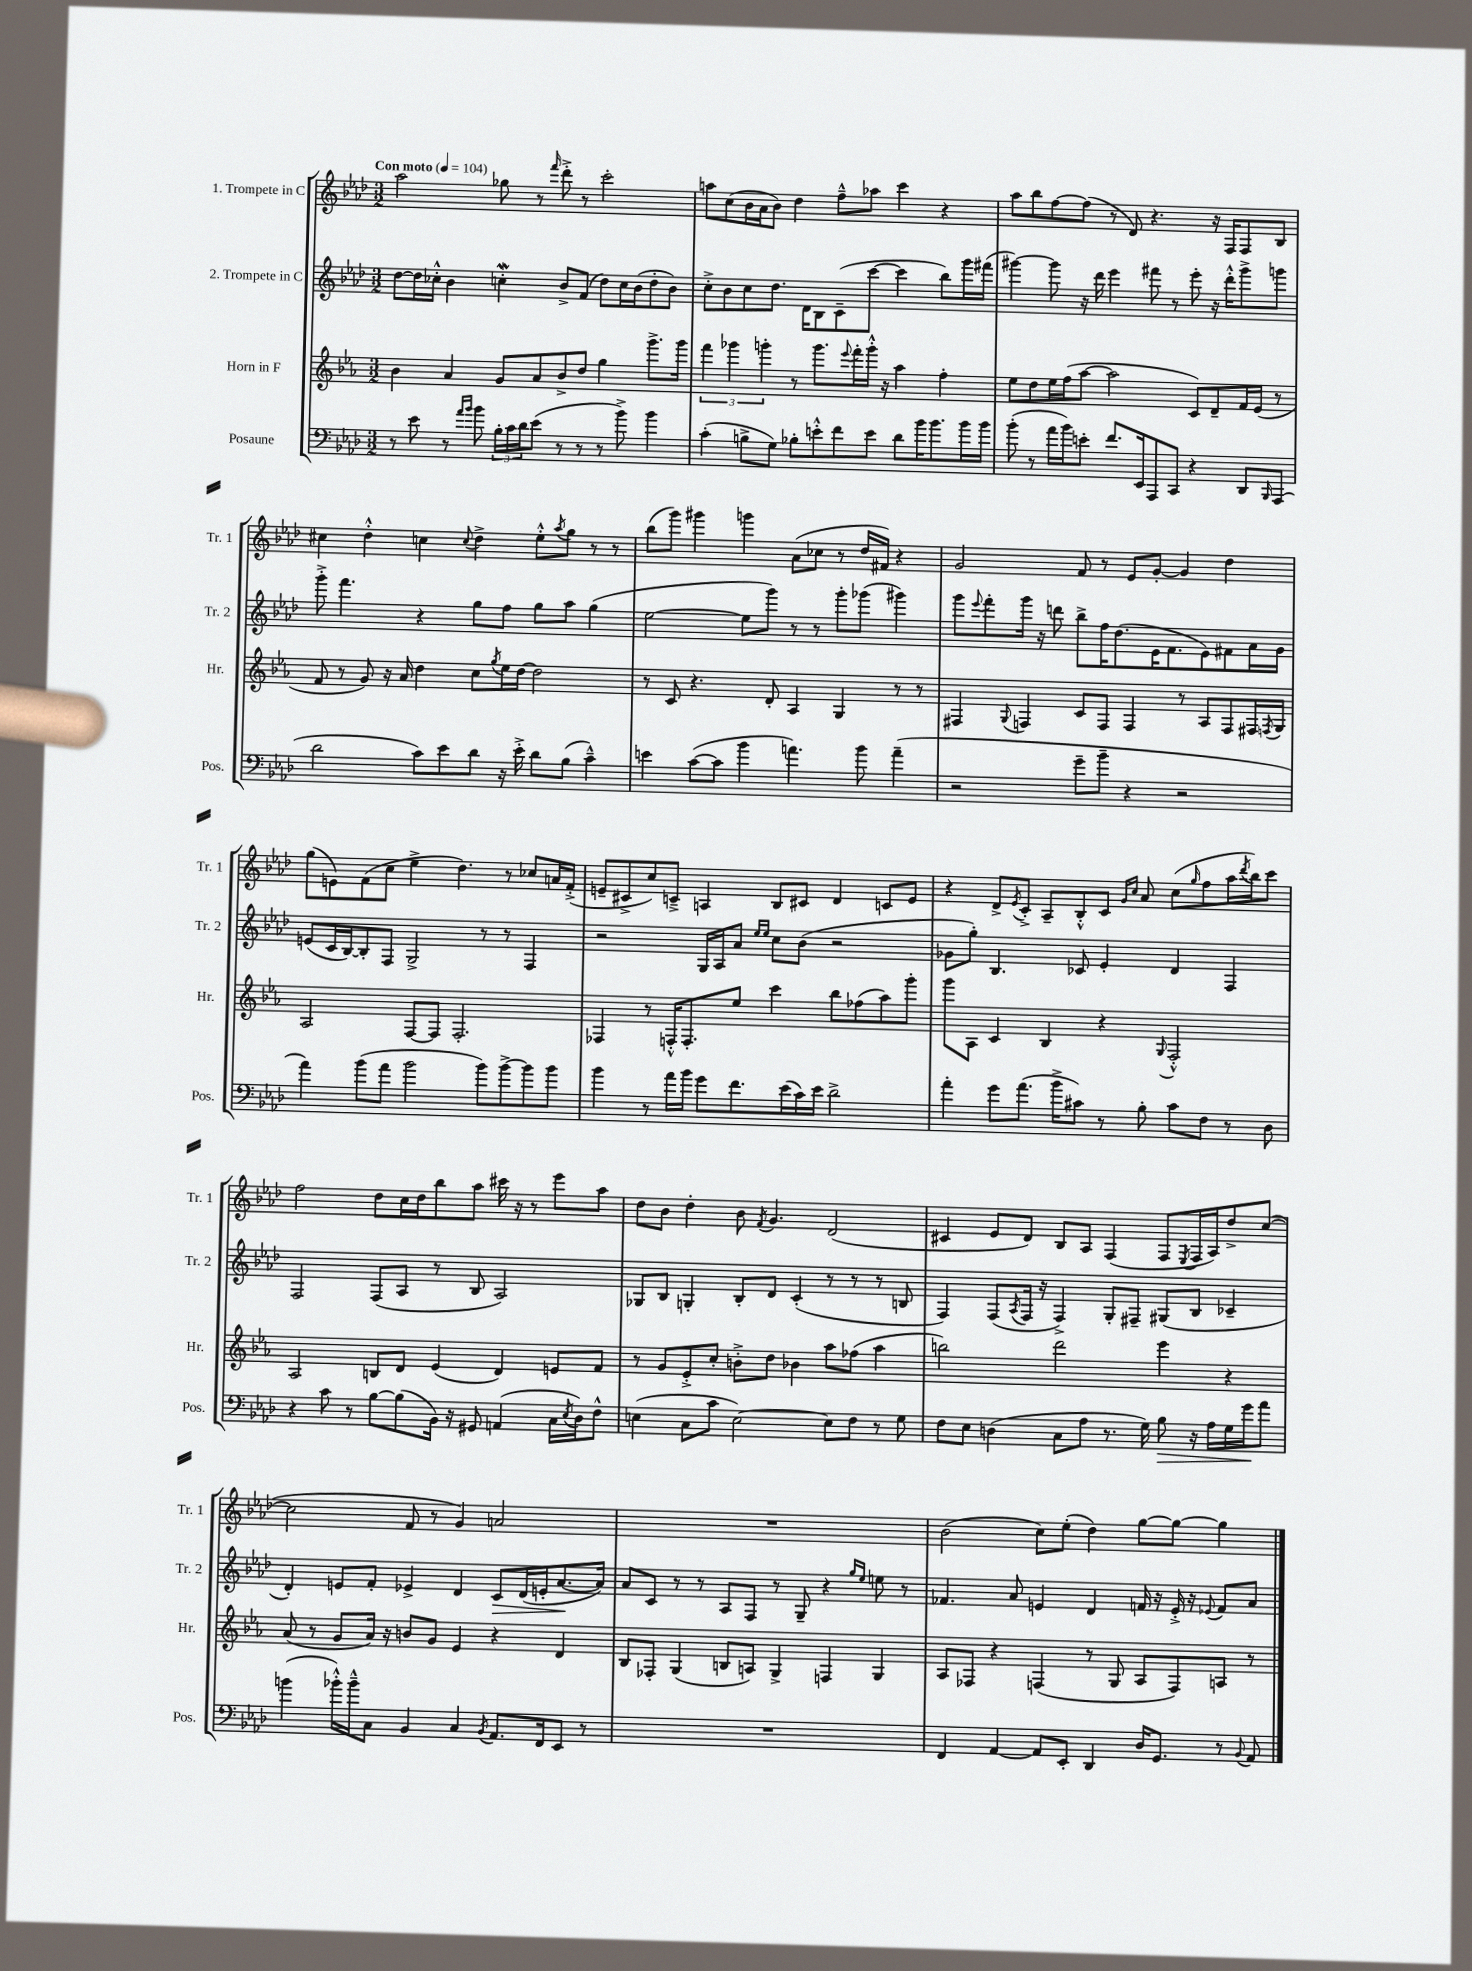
<<
\new StaffGroup <<
\new Staff = "s0" \with { instrumentName = "1. Trompete in C" shortInstrumentName = "Tr. 1" } {
    \clef treble \key aes \major \numericTimeSignature \time 3/2 \tempo "Con moto" 4 = 104
    aes''2 ges''8 r8 \grace { f'''16 } des'''8-.-> r8 c'''2-. |
    a''8 c''8( bes'16 aes'16 bes'8) des''4 f''8---^ aes''8 c'''4 r4 |
    aes''8 bes''8 f''8~ f''8( r8 des'8) r4. r16 f16 f8 bes8 |
    cis''4 des''4-.-^ c''4 \appoggiatura { c''8 } des''4-> ees''8-.-^ \acciaccatura { aes''8 } g''8 r8 r8 |
    bes''8( g'''8) gis'''4 g'''4 aes'8( ces''8 r8 des''16 fis'16) r4 |
    g'2 f'8 r8 ees'8 g'8~-. g'4 des''4 |
    g''8( e'8) f'8( c''8 ees''4-> des''4.) r8 ces''8 a'16 f'16-.->( |
    e'8-- cis'8-> c''8) c'8---> a4 bes8 cis'8 des'4 c'8 e'8 |
    r4 des'8-> \acciaccatura { ees'8 } c'8-.-> aes8-- bes8-.-^ c'8 \grace { g'16 c''16 } aes'8 c''8( \grace { g''16 } f''8 aes''16 \acciaccatura { des'''8 } bes''16) c'''8 |
    f''2 des''8 c''16 des''16 bes''8 aes''8 cis'''16 r16 r8 ees'''8 aes''8 |
    des''8 bes'8 des''4-. bes'8 \acciaccatura { f'8 } g'4. des'2( |
    cis'4 ees'8 des'8) bes8 aes8 f4( f8 \acciaccatura { ees8 } f16 aes16) des''8-> c''8~( |
    c''2 f'8 r8 g'4) a'2 |
    R1. |
    bes'2( c''8) ees''8-.( des''4) g''8~ g''8~ g''4 \bar "|." |
}
\new Staff = "s1" \with { instrumentName = "2. Trompete in C" shortInstrumentName = "Tr. 2" } {
    \clef treble \key aes \major \numericTimeSignature \time 3/2
    des''8~ des''16 ces''16-.-^ bes'4 c''4-.\mordent bes'8-> f'8( des''8) c''16 bes'16( des''8-. bes'8) |
    c''8-.-> bes'8 c''8 des''8. des'16 bes8 c'8--( c'''8~ c'''4 bes''8) g'''16 fis'''16( |
    gis'''4~) gis'''8 r16 des'''16 ees'''4 fis'''8 r8 ees'''8-. r16 des'''16-.-^ gis'''8-> g'''8 |
    g'''8-.-> f'''4. r4 g''8 f''8 g''8 aes''8 g''4( |
    ees''2~ ees''8 g'''8) r8 r8 g'''8-. ges'''8( gis'''4) |
    g'''8 \appoggiatura { ees'''8 } f'''8-. g'''16 r16 d'''8 bes''8-> f''16 des''8.( ees'16 f'8. ees'8) fis'8 aes'16 g'16 |
    e'8( c'16 bes16~) bes8-. f8 g2-> r8 r8 f4 |
    r2 g16 aes16 aes'8 \grace { ees''16 ees''16 } c''8 bes'8( r2 |
    ges'8 g''8-.) bes4. ces'8 ees'4-. des'4 f4 |
    f2 f8( aes8 r8 bes8 aes2) |
    ges8 bes8 g4-. bes8-. des'8 c'4-.( r8 r8 r8 b8 |
    f4) f8( \acciaccatura { aes8 } f16 r16 f4->) g8-. fis8-- gis8( bes8 ces'4-- |
    des'4-.) e'8 f'8-. ees'4-> des'4 c'8\> des'16( e'16-. aes'8.~\! aes'16) |
    aes'8 c'8 r8 r8 aes8 f8 r8 g8-- r4 \grace { g''16 ees''16 } e''8 r8 |
    fes'4. aes'8 e'4 des'4 f'16 r16 e'16-.-> r16 \appoggiatura { ees'8 } f'8 aes'8 \bar "|." |
}
\new Staff = "s2" \with { instrumentName = "Horn in F" shortInstrumentName = "Hr." } {
    \clef treble \key ees \major \numericTimeSignature \time 3/2
    bes'4 aes'4 g'8 aes'8 bes'8-> d''8 g''4 g'''8.-> g'''16 |
    \tuplet 3/2 { f'''4 ges'''4 g'''4-. } r8 g'''8. \appoggiatura { ees'''8 } f'''16-. g'''16-.-^ r16 aes''4 f''4-. |
    ees''8 d''8 ees''16 f''16( aes''8~ aes''2 c'8) d'8-- f'16 ees'16( r8 |
    f'8 r8 g'8) r16 aes'16 d''4 c''8 \acciaccatura { g''8 } ees''16 d''16~ d''2 |
    r8 c'8 r4. d'8-. aes4 g4 r8 r8 |
    fis4 \appoggiatura { g8 } f4 c'8 f8 f4 r8 aes8 f8 fis16 \acciaccatura { f8 } g16 |
    aes2 f8~ f8 f2.-. |
    fes4 r8 f16-.-^ f8.-. ees''8 c'''4 bes''8 fes''8( aes''8) g'''8-. |
    g'''8 aes8 c'4 bes4 r4 \appoggiatura { g8 } f2-.-^ |
    aes2 b8 d'8 ees'4( d'4) e'8 f'8 |
    r8 g'8 ees'8-.-> c''8-. b'8-.-> d''8 bes'4 aes''8 fes''8( aes''4 |
    b''2) d'''2 ees'''4 r4 |
    aes'8( r8 g'8 aes'16) r16 b'8 g'8 ees'4 r4 d'4 |
    bes8 fes8-. g4( b8 a8) g4-> f4 g4 |
    aes8 fes8 r4 f4( r8 g8 aes8 f8) a8 r8 \bar "|." |
}
\new Staff = "s3" \with { instrumentName = "Posaune" shortInstrumentName = "Pos." } {
    \clef bass \key aes \major \numericTimeSignature \time 3/2
    r8 ees'8 r8 \grace { aes'16 bes'16 } bes'8 \tuplet 3/2 { bes16-. c'16 des'16 } ees'8( r8 r8 r8 bes'8->) bes'4 |
    c'4-.( b8-> g8) bes8-. e'8-.-^ f'8 e'8 des'8 bes'16 bes'8. bes'16 bes'16 |
    bes'8-.( r8 aes'16 bes'16) e'8-. f'8. ees,16 aes,,8 c,8 r4 des,8 \grace { bes,,16 } aes,,8( |
    des'2 c'8) ees'8 des'8 r16 ees'16-.-> des'8 bes8( c'4---^) |
    e'4 c'8~( c'8 bes'4 a'4.) bes'8 a'4--( |
    r2 g'8-- bes'8-- r4 r2 |
    aes'4) bes'8( aes'8 bes'2 bes'8) bes'8~-> bes'8 bes'8 |
    bes'4 r8 aes'16 bes'16 g'8 f'8. ees'16( c'16) ees'16 des'2-> |
    aes'4-. g'8 aes'8.( bes'16-> cis'8) r8 bes8-. cis'8 f8 r8 des8 |
    r4 c'8 r8 bes8~ bes8( bes,16) r16 gis,8 a,4( c16 \acciaccatura { ees8 } des16) f8-^ |
    e4( c8 c'8 e2~) e8 f8 r8 g8 |
    f8 ees8 d4( c8 aes8 r8. g16) bes8\> r16 aes16 g16 g'16\! aes'8 |
    b'4( bes'16-.-^) bes'16---^ c8 bes,4 c4 \acciaccatura { bes,8 } aes,8. f,16 ees,8 r8 |
    R1. |
    f,4 aes,4~ aes,8 ees,8-. des,4 des16 g,8. r8 \appoggiatura { bes,8 } aes,8 \bar "|." |
}
>>
>>
\layout { \context { \Score \remove "Bar_number_engraver" } }
